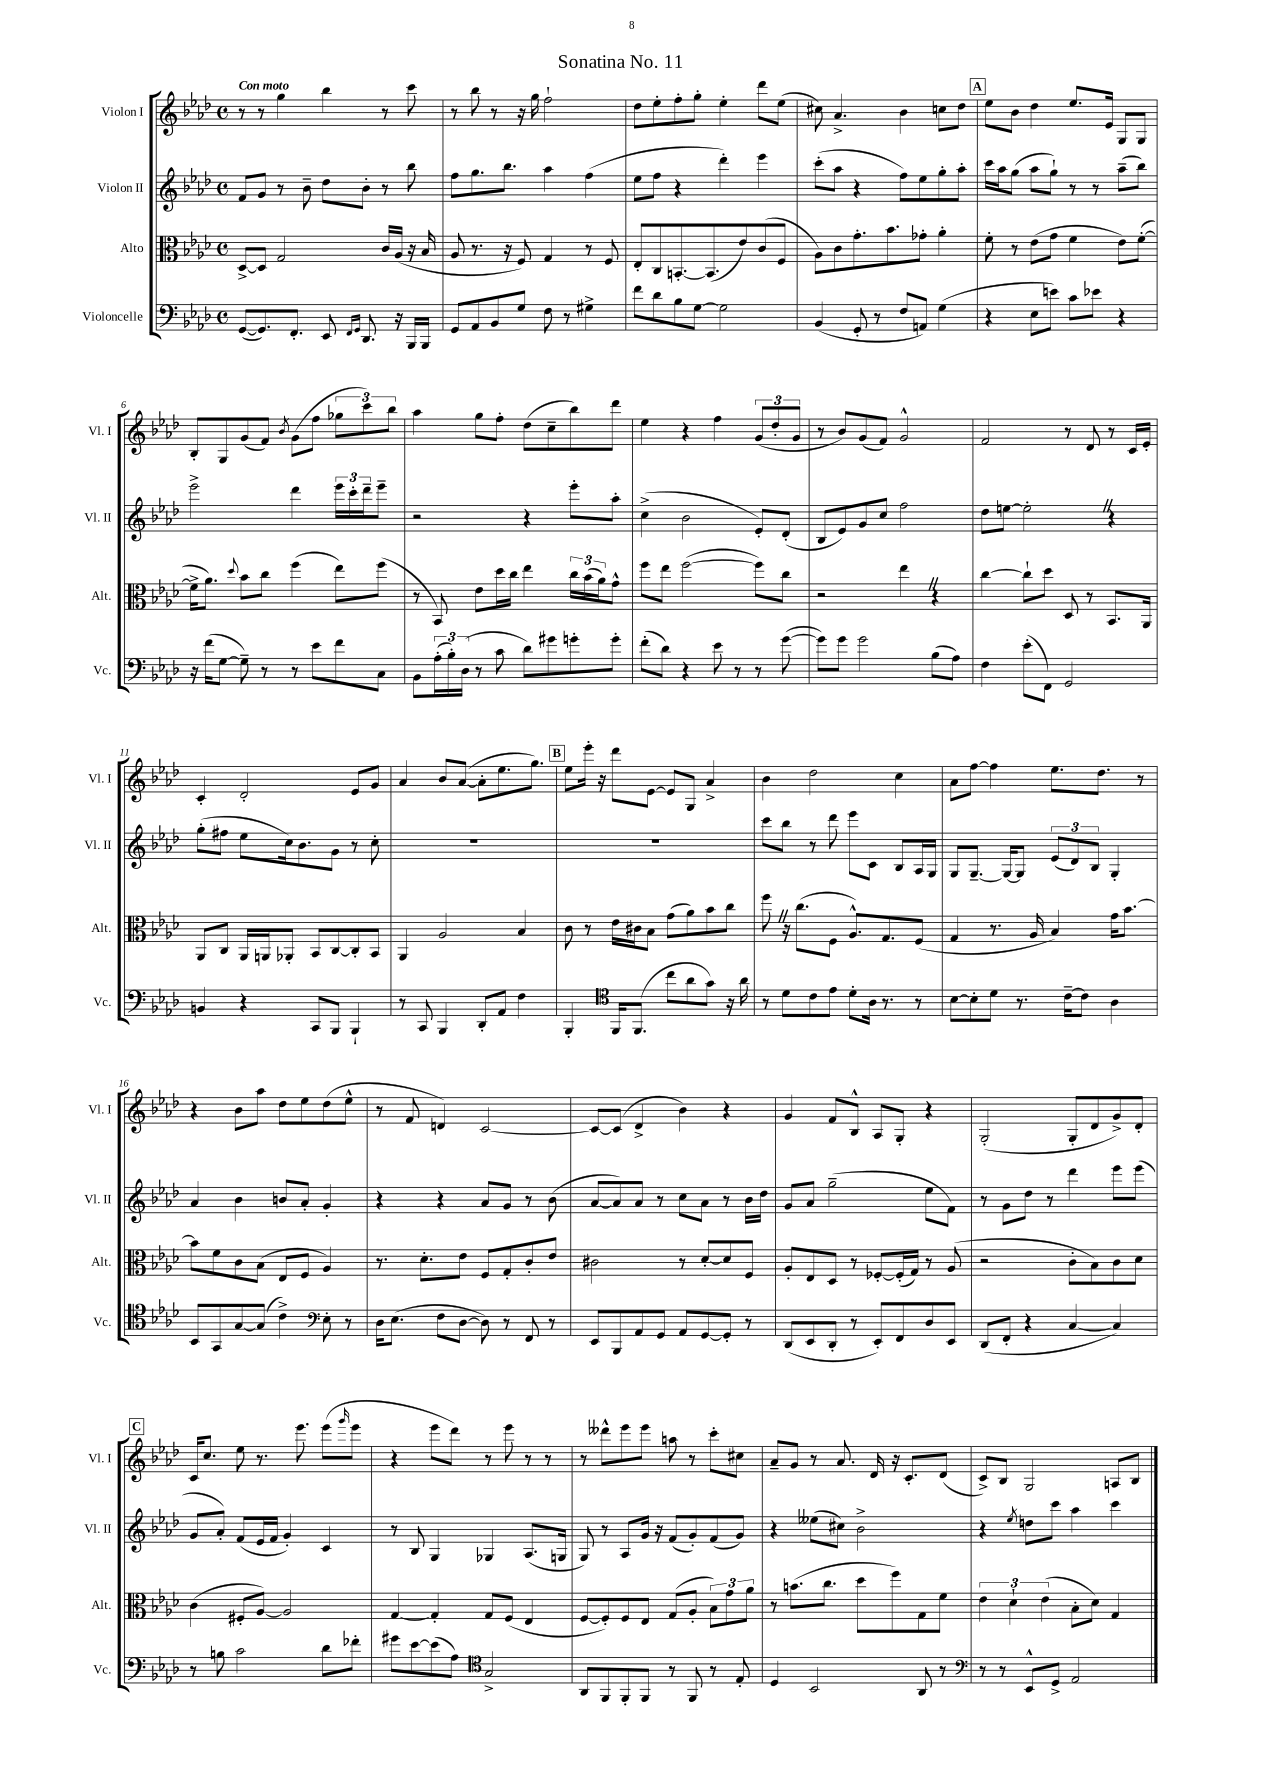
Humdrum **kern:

**kern	**kern	**kern	**kern
*staff4	*staff3	*staff2	*staff1
*clefF4	*clefC3	*clefG2	*clefG2
*k[b-e-a-d-]	*k[b-e-a-d-]	*k[b-e-a-d-]	*k[b-e-a-d-]
*M4/4	*M4/4	*M4/4	*M4/4
*met(c)	*met(c)	*met(c)	*met(c)
([8GG/L	[8D-^/L	8f/L	8r
8.GG/])	8D-/]J	8g/J	8r
.	2G/	8r	4gg\
8.FF'/J	.	.	.
.	.	8b-~\	.
8EE-/	.	8dd-\L	4bb-\
16qqFF/LL	.	.	.
16qqGG/JJ	.	.	.
8.DD-/	.	8b-'\J	.
.	16c/LL	8r	8r
16r	(16A-/JJ	.	.
16BBB-/LL	16r	8bb-\	8ccc\
16BBB-/JJ	16B-/	.	.
=	=	=	=
8GG/L	8A-/	8ff\L	8r
8AA-/	8.r	8.gg\	8bb-\
8BB-/	.	.	8r
.	16r	8.bb-\J	.
8G/J	8F/)	.	16r
.	.	.	16gg\
8F\	4G/	4aa-\	2ff`\
8r	.	.	.
4G#^\	8r	(4ff\	.
.	8F/	.	.
=	=	=	=
8f\L	8E-'/L	8ee-\L	8dd-\L
8d-\	8C/	8ff\J	8ee-'\
8B-\	[8.BB'/	4r	8ff'\
[8G\J	.	.	8gg'\J
.	(8.BB/]	.	.
2G\]	.	4ddd-'\)	4ee-'\
.	8e-/)	.	.
.	(8c/	4eee-\	8ddd-\L
.	8F/J	.	(8ee-\J
=	=	=	=
(4BB-/	8A-\L)	(8ccc'\L	8cc#\)
.	8c\	8aa-\J	4.a-^/
8GG'/	8.g'\	4r	.
8r	.	.	.
.	8.b-\	.	.
8F/L	.	8ff\L)	4b-\
8AA/J)	8g-'\J	8ee-\	.
(4G\	4a-'\	8gg'\	8cc\L
.	.	8aa-'\J	8dd-\J
=	=	=	=
4r	8f'\	16ccc\LL	8ee-\L
.	.	16aa-\J	.
.	8r	(8gg\J	8b-\J
8E-\L	(8e-\L	8aa-\L	4dd-\
8e\J)	8g\J	8gg`\J)	.
8c\L	4f\	8r	8.ee-/L
8e-\J	.	8r	.
.	.	.	16e-/Jk
4r	8e-\L)	(8aa-~\L	8G/L
.	([8f'\J	8bb-\J)	8G/J
=	=	=	=
16r	16f^\]LK	2eee-^\	8B-'/L
(16f\LK	8.a-\J)	.	.
[8G\J	.	.	8G/
.	8qqdd-/	.	.
8G~\])	8b-\L	.	(8g/
8r	8cc\J	.	8f/J)
.	.	.	8qb-/
8r	(4ff\	4ddd-\	(8g\L
8e-\L	.	.	8ff\J
8f\	8ee-\L)	24eee-\LL	12gg-\L
.	.	24ccc'\	.
.	.	24ddd-~\J	12ccc\)
8C\J	(8ff\J	8eee-~\J	.
.	.	.	12bb-\J
=	=	=	=
8BB-\L	8r	2r	4aa-\
(24A-'\L	8BB-/)	.	.
24B-'\)	.	.	.
(24D-\JJ	.	.	.
8r	8e-\L	.	8gg\L
8c\	16dd-\L	.	8ff'\J
.	16cc\JJ	.	.
8d-\L)	4ee-\	4r	(8dd-\L
8g#\	.	.	8cc~\
8g'\	24cc\LL	8eee-'\L	8bb-\)
.	(24b-\	.	.
.	24a-\J)	.	.
8g'\J	8g^^\J	8aa-'\J	8ddd-\J
=	=	=	=
(8f'\L	8ff\L	(4cc^\	4ee-\
8d-\J)	8ee-\J	.	.
4r	([2ff\	2b-\	4r
8e-\	.	.	4ff\
8r	.	.	.
8r	8ff\]L)	8e-'/L)	(12g/L
.	.	.	12dd-'/
([8g\	8cc\J	(8d-'/J	.
.	.	.	12g/J
=	=	=	=
8g\]L)	2r	8B-/L	8r
8g\J	.	8e-/)	8b-/L)
2g\	.	8g/	(8g/
.	.	8cc/J	8f/J)
.	4ee-\	2ff\	2g^^/
(8B-\L	4r	.	.
8A-\J)	.	.	.
=	=	=	=
4F\	[4cc\	8dd-\L	2f/
.	.	[8ee\J	.
(8e-'\L	8cc`\]L	2ee'\]	.
8FF\J)	8dd-\J	.	.
2GG/	8D-/	.	8r
.	8r	.	8d-/
.	8.BB-/L	4r	8r
.	.	.	16c/LL
.	16AA-/Jk	.	16e-'/JJ
=	=	=	=
4BB/	8AA-/L	(8gg'\L	4c'/
.	8C/J	8ff#\J	.
4r	16AA-/LL	8ee-\L	2d-'/
.	16AA/J	.	.
.	8AA-'/J	16cc\k)	.
.	.	8.b-\	.
8CC/L	8BB-/L	.	.
8BBB-/J	[8C/	8g\J	.
4BBB-`/	8C'/]	8r	8e-/L
.	8BB-/J	8cc'\	8g/J
=	=	=	=
8r	4AA-/	1r	4a-/
8CC/	.	.	.
4BBB-/	2A-/	.	8b-/L
.	.	.	([8a-/J
8DD-'/L	.	.	8a-'\]L
8AA-/J	.	.	8.ee-\
4F\	4B-/	.	.
.	.	.	8.gg\J)
=	=	=	=
4BBB-'/	8c\	1r	8ee-\L
.	8r	.	16eee-'\Jk
.	.	.	16r
*clefC4	*	*	*
16FF/LK	16e-\LL	.	8ddd-\L
(8.FF/J	16c#\J	.	.
.	8B-\J	.	[8e-\J
8cc\L	(8g\L	.	8e-/]L
8a-\	8a-\)	.	8G/J
8g\J)	8b-\	.	4a-^/
16r	8cc\J	.	.
16a-\	.	.	.
=	=	=	=
8r	8ff\	8ccc\L	4b-\
8d-\L	16r	8bb-\J	.
.	(8.cc\L	.	.
8c\	.	8r	2dd-\
8e-\J	8F\J	8ddd-\	.
8d-'\L	8.A-^^/L)	8eee-\L	.
16A-\Jk	.	8c\J	.
8.r	8.G/	.	.
.	.	8B-/L	4cc\
8r	(8F/J	16A-/L	.
.	.	16G/JJ	.
=	=	=	=
[8B-\L	4G/	8G/L	8a-\L
8B-'\]	.	[8.G~/J	[8ff\J
8d-\J	8.r	.	4ff\]
.	.	16G/_LK	.
8.r	.	8G/]J	.
.	16A-/	.	.
.	4B-/)	(12e-/L	8.ee-\L
[16c~\LK	.	.	.
.	.	12d-/)	.
8c\]J	.	.	.
.	.	12B-/J	.
.	.	.	8.dd-\J
4A-\	16g\LK	4G'/	.
.	[8.b-\J	.	.
.	.	.	8r
=	=	=	=
8BB-/L	8b-\]L	4a-/	4r
8GG/	8f\	.	.
[8G/	8c\	4b-\	8b-\L
(8G/]J	(8B-\J	.	8aa-\J
4c^\)	8E-/L	8b/L	8dd-\L
.	8F/J	8a-'/J	8ee-\
*clefF4	*	*	*
8E-'\	4A-/)	4g'/	(8dd-\
8r	.	.	8ee-^^\J
=	=	=	=
16D-\LK	8.r	4r	8r
(8.E-\J	.	.	.
.	.	.	8f/
.	8.d-'\L	.	.
8F\L	.	4r	4d/)
[8D-\J	8e-\J	.	.
8D-\])	8F/L	8a-/L	[2c/
8r	8G'/	8g/J	.
8FF/	8c'/	8r	.
8r	8e-/J	(8b-\	.
=	=	=	=
8EE-/L	2c#\	[8a-/L	8c/_L
8BBB-/	.	8a-/])	(8c/]J
8AA-/	.	8a-/J	4d-^/
8GG/J	.	8r	.
8AA-/L	8r	8cc\L	4b-\)
[8GG/	[8d-'/L	8a-\J	.
8GG'/]J	8d-/]	8r	4r
8r	8F/J	16b-\LL	.
.	.	16dd-\JJ	.
=	=	=	=
(8DD-/L	8A-'/L	8g/L	4g/
8EE-/	8E-/	8a-/J	.
8DD-'/J	8D-/J	(2gg~\	8f/L
8r	8r	.	8B-^^/J
8EE-'/L)	[8F-'/L	.	8A-/L
8FF/	(16F-'/]L	.	8G'/J
.	16G/JJ)	.	.
8D-/	8r	8ee-\L	4r
8EE-/J	(8A-/	8f\J)	.
=	=	=	=
(8DD-/L	2r	8r	(2G'/
8FF'/J	.	8g\L	.
4r	.	8dd-\J	.
.	.	8r	.
[4C/	8c'\L	4ddd-\	8G'/L
.	8B-\)	.	8d-/
4C/])	8c\	8eee-\L	8g^/)
.	8d-\J	(8eee-\J	8d-'/J
=	=	=	=
8r	(4c\	8g/L	16c/LK
.	.	.	8.cc/J
8B\	.	8a-'/J)	.
2c\	8F#'/L	(8f/L	8ee-\
.	[8A-/J)	16e-/L	8.r
.	.	16f/JJ	.
.	2A-/]	4g'/)	.
.	.	.	8.eee-\
8d-\L	.	4c/	(8eee-\L
.	.	.	16qqggg/
8f-'\J	.	.	8eee-\J
=	=	=	=
8g#\L	[4G/	8r	4r
[8e-\	.	8B-/	.
(8e-\]	4G'/]	4G/	8eee-\L
8A-\J)	.	.	8ddd-\J)
*clefC4	*	*	*
2G^/	8G/L	4G-/	8r
.	(8F/J	.	8eee-\
.	4E-/	(8.A-/L	8r
.	.	.	8r
.	.	16G/Jk	.
=	=	=	=
8AA-/L	[8F/L	8G/)	8r
8FF/	8F'/])	8r	8ddd--^^\L
8FF'/	8F/	8A-/L	8eee-\
8FF/J	8E-/J	16g/Jk	8eee-\J
.	.	16r	.
8r	(8G/L	(8f/L	8aa\
8FF/	8A-'/J	8g'/)	8r
8r	12B-\L)	(8f/	8ccc'\L
.	12g\	.	.
8E-'/	.	8g/J)	8cc#\J
.	12a-\J	.	.
=	=	=	=
4D-/	8r	4r	8a-~/L
.	(8.b\L	.	8g/J
2BB-/	.	(8ee--\L	8r
.	8.cc\J	.	.
.	.	8cc#\J)	8.a-/
.	8dd-\L	2b-^\	.
.	.	.	16d-/
.	8ff\)	.	16r
.	.	.	8.c'/L
8AA-/	8G\	.	.
8r	8f\J	.	(8d-/J
=	=	=	=
*clefF4	*	*	*
8r	6e-\	4r	8c^/L)
8r	.	.	8B-/J
.	6d-`\	.	.
.	.	8qee-/	.
8EE-^^/L	.	8dd\L	2G/
.	(6e-\	.	.
8GG^/J	.	8ccc\J	.
2AA-/	8B-'\L	4aa-\	.
.	8d-\J)	.	.
.	4G/	4ccc\	8A/L
.	.	.	8B-/J
==	==	==	==
*-	*-	*-	*-
